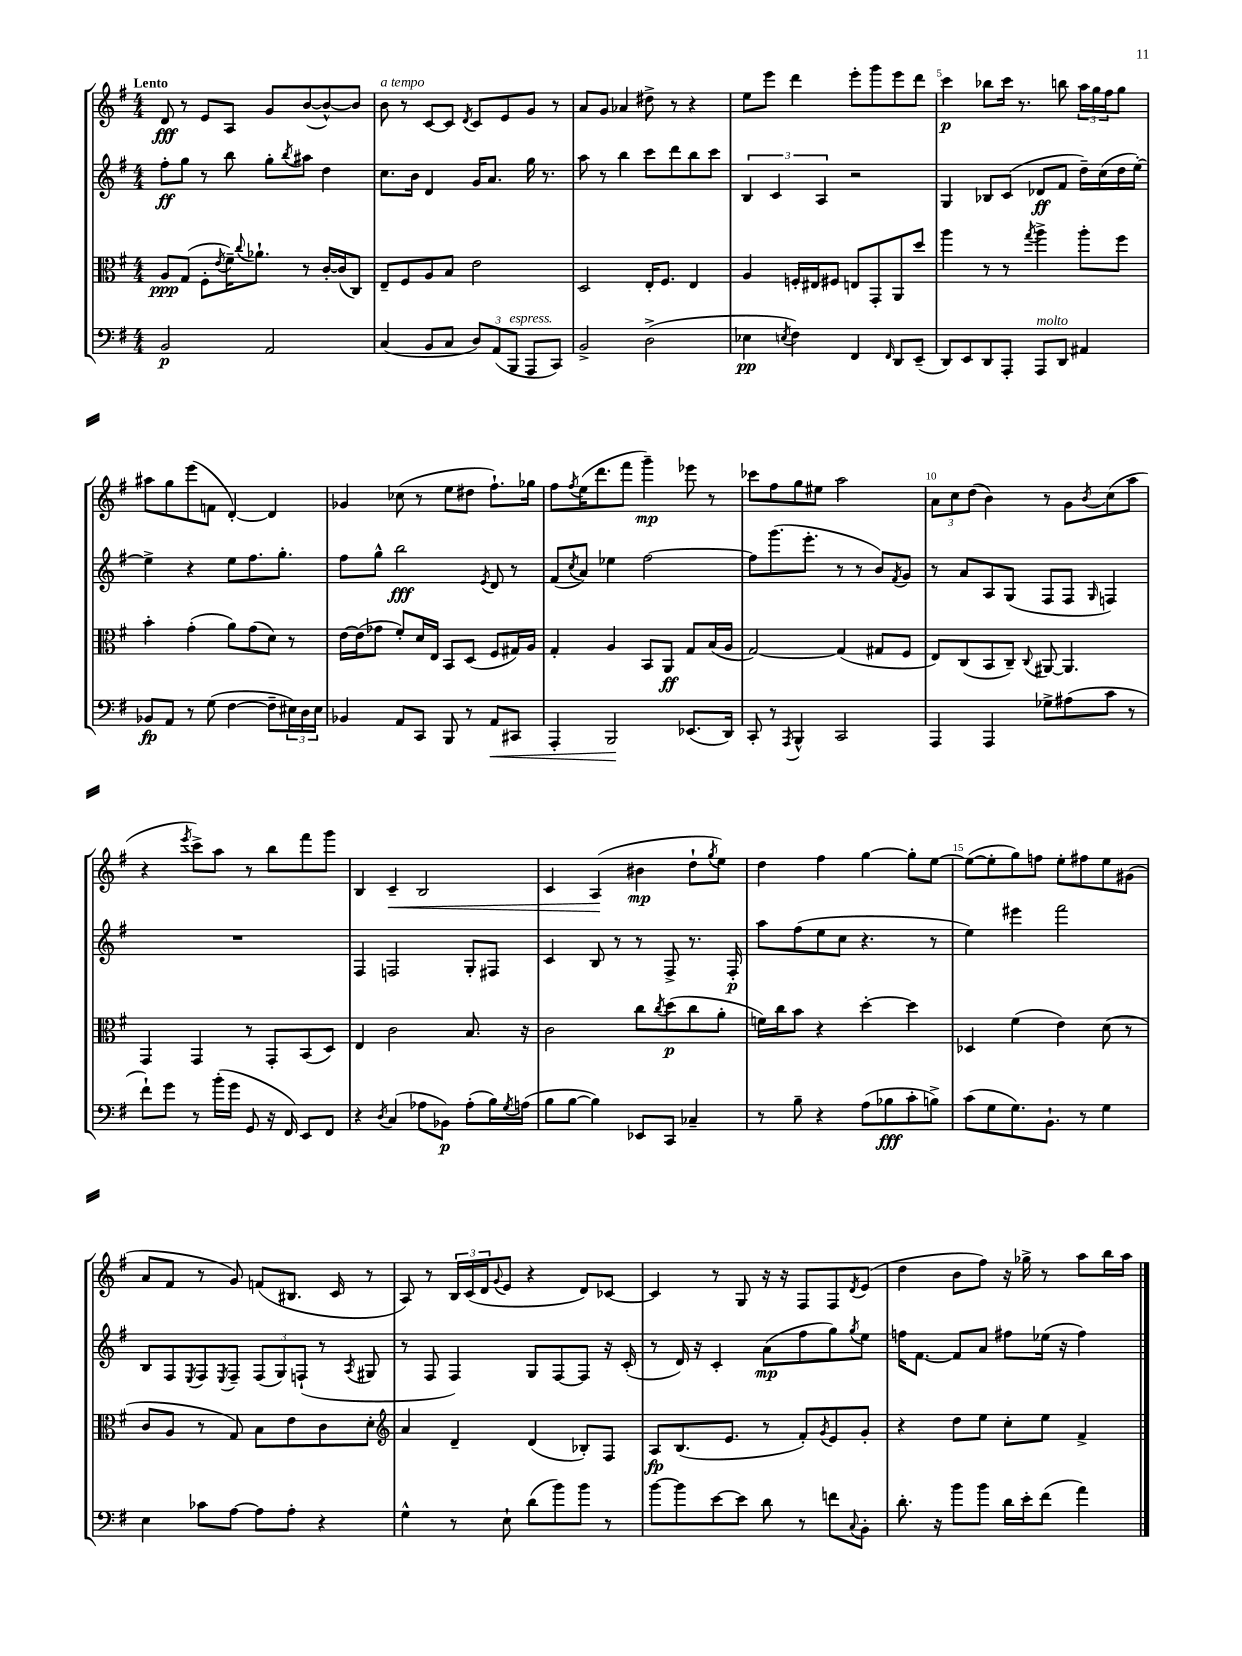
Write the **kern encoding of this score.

**kern	**kern	**kern	**kern
*staff4	*staff3	*staff2	*staff1
*clefF4	*clefC3	*clefG2	*clefG2
*k[f#]	*k[f#]	*k[f#]	*k[f#]
*M4/4	*M4/4	*M4/4	*M4/4
2BB	8A	8ff#'	8d
.	(8G	8gg	8r
.	8F#'	8r	8e
.	8qe	.	.
.	16f#~)	8bb	8A
.	8qqcc	.	.
.	8.a-`	.	.
2AA	.	8gg'	8g
.	.	8qbb	.
.	8r	8aa#	([8b
.	[16c'	4dd	8b^^_)
.	(16c]	.	.
.	8C)	.	8b]
=	=	=	=
(4C	8E~	8.cc	8b
.	8F#	.	8r
.	.	16b	.
8BB	8A	4d	[8c
8C	8B	.	8c]
.	.	.	8qd
12D)	2e	16g	8c
.	.	8.a	.
(12AA	.	.	.
.	.	.	8e
12BBB	.	.	.
8AAA	.	16gg	8g
.	.	8.r	.
8CC)	.	.	8r
=	=	=	=
2BB^	2D	8aa	8a
.	.	8r	8g
.	.	4bb	4a-
(2D^	16E'	8ccc	8dd#^
.	8.F#	.	.
.	.	8ddd	8r
.	4E	8bb	4r
.	.	8ccc	.
=	=	=	=
4E-	4A	6B	8ee
.	.	.	8eee
.	.	6c	.
8qE	.	.	.
4F#)	16F'	.	4ddd
.	16E#	.	.
.	.	6A	.
.	8F#	.	.
4FF#	8E	2r	8eee'
.	8GG'	.	8ggg
16qqFF#	.	.	.
8DD	8AA	.	8eee
(8EE~	8dd	.	8ddd
=	=	=	=
8DD)	4aa	4G	4ccc
8EE	.	.	.
8DD	8r	8B-	8bb-
8AAA'	8r	(8c	16ccc
.	.	.	8.r
.	8qgg	.	.
8AAA	4aa^	8d-	.
8DD	.	8f#	8bb
4AA#	8aa'	16dd~)	24aa
.	.	.	24gg
.	.	(16cc	.
.	.	.	24ff#
.	8ff#	16dd	8gg
.	.	[16ee')	.
=	=	=	=
8BB-	4b'	4ee^]	8aa#
8AA	.	.	8gg
8r	(4g'	4r	(8eee
(8G	.	.	8f
[4F#	8a)	8ee	[4d')
.	(8g	8.ff#	.
8F#~]	8d)	.	4d]
.	.	8.gg'	.
24E#)	8r	.	.
24D	.	.	.
24E#	.	.	.
=	=	=	=
4BB-	[16e	8ff#	4g-
.	(16e]	.	.
.	8g-	8gg^^	.
8AA	8f#')	2bb	(8cc-
8CC	16d	.	8r
.	16E	.	.
8BBB	8BB	.	8ee
8r	(8D	.	8dd#
.	.	8qe	.
8AA	8F#	8d	8.ff#`)
8CC#	16G#)	8r	.
.	16A	.	16gg-
=	=	=	=
4AAA'	4G'	(8f#	8ff#
.	.	8qcc	8qff#
.	.	8a)	(16ee
.	.	.	8.ddd
2BBB	4A	4ee-	.
.	.	.	8fff#
.	8BB	[2ff#	4ggg~)
.	8AA	.	.
(8.EE-	8G	.	8eee-
.	(16B	.	8r
16DD)	16A	.	.
=	=	=	=
8CC'	[2G)	8ff#]	8ccc-
8r	.	(8.ggg	8ff#
8qAAA	.	.	.
4BBB^^	.	.	8gg
.	.	8.eee'	.
.	.	.	8ee#
2CC	(4G]	8r	2aa
.	.	8r	.
.	8G#	8b)	.
.	.	8qf#	.
.	8F#	8g	.
=	=	=	=
4AAA	8E)	8r	12a
.	.	.	12cc
.	(8C	8a	.
.	.	.	(12dd
4AAA	8BB	8A	4b)
.	8C~)	(8G	.
.	8qqC	.	.
8G-^	[8AA#	8F#	8r
(8A#	4.AA#]	8F#	8g
.	.	16qqG	8qb
8c	.	4F)	(8cc
8r	.	.	8aa
=	=	=	=
8f#`)	4GG	1r	4r
8g	.	.	.
.	.	.	8qeee
8r	4GG	.	8ccc^)
(16b'	.	.	8aa
16g	.	.	.
8GG	8r	.	8r
16r	8GG'	.	8bb
16FF#)	.	.	.
8EE	(8BB	.	8fff#
8FF#	8D)	.	8ggg
=	=	=	=
4r	4E	4F#	4B
8qD	.	.	.
(4C	2c	2F	4c~
8A-	.	.	2B
8BB-)	.	.	.
(8A-'	8.B	8G'	.
16B)	.	8F#	.
8qG	.	.	.
(16A	16r	.	.
=	=	=	=
8B	2c	4c	4c
[8B	.	.	.
4B])	.	8B	(4A
.	.	8r	.
8EE-	8cc	8r	4b#
.	8qcc	.	.
8CC	(8dd	8F#^	.
4C-~	8cc	8.r	8dd`
.	.	.	8qgg
.	8a'	.	8ee)
.	.	16F#'	.
=	=	=	=
8r	16f)	8aa	4dd
.	16cc	.	.
8B~	8b	(8ff#	.
4r	4r	8ee	4ff#
.	.	8cc	.
(8A	[4dd'	4.r	[4gg
8B-	.	.	.
8c'	4dd]	.	8gg']
8B^)	.	8r	[8ee
=	=	=	=
(8c	4D-	4ee)	(8ee_
8G	.	.	8ee']
8.G)	(4f#	4eee#	8gg)
.	.	.	8ff
8.BB`	.	.	.
.	4e)	2fff#	8ee'
8r	.	.	8ff#
4G	(8d	.	8ee
.	8r	.	(8g#
=	=	=	=
4E	8c	8B	8a
.	8A	8F#	8f#
.	.	8qE	.
8c-	8r	8F#	8r
.	.	8qE	.
[8A	8G)	8F#~	8g)
8A]	8B	(12F#	(8f
.	.	12G)	.
8A'	8e	.	8.B#
.	.	(12F`	.
4r	8c	8r	.
.	.	.	16c
.	.	8qA	.
.	8d'	8G#	8r
=	=	=	=
*	*clefG2	*	*
4G^^	4a	8r	8A)
.	.	8F#	8r
8r	4d~	4F#)	24B
.	.	.	(24c
.	.	.	24d
.	.	.	8qqg
8E`	.	.	8e
(8d	(4d	8G	4r
8b)	.	[8F#	.
8b	8B-')	8F#]	8d)
8r	8F#	16r	[8c-
.	.	(16c'	.
=	=	=	=
[8b	8A	8r	4c-]
8b]	(8.B	16d)	.
.	.	16r	.
[8e	.	4c'	8r
.	8.e	.	.
8e]	.	.	8G
8d	8r	(8a	16r
.	.	.	16r
8r	8f#')	8ff#	8F#
.	8qg	.	.
8f	8e	8gg)	8F#
8qqC	.	8qgg	8qd
8BB'	8g'	8ee	(8e
=	=	=	=
8.d'	4r	16ff	4dd
.	.	[8.f#	.
16r	.	.	.
8b	8dd	8f#]	8b
8b	8ee	8a	8ff#)
16d	8cc'	8ff#	16r
16e'	.	.	16gg-^
(8f#	8ee	(16ee-	8r
.	.	16r	.
4a)	4f#^	4ff#)	8aa
.	.	.	16bb
.	.	.	16aa
==	==	==	==
*-	*-	*-	*-
